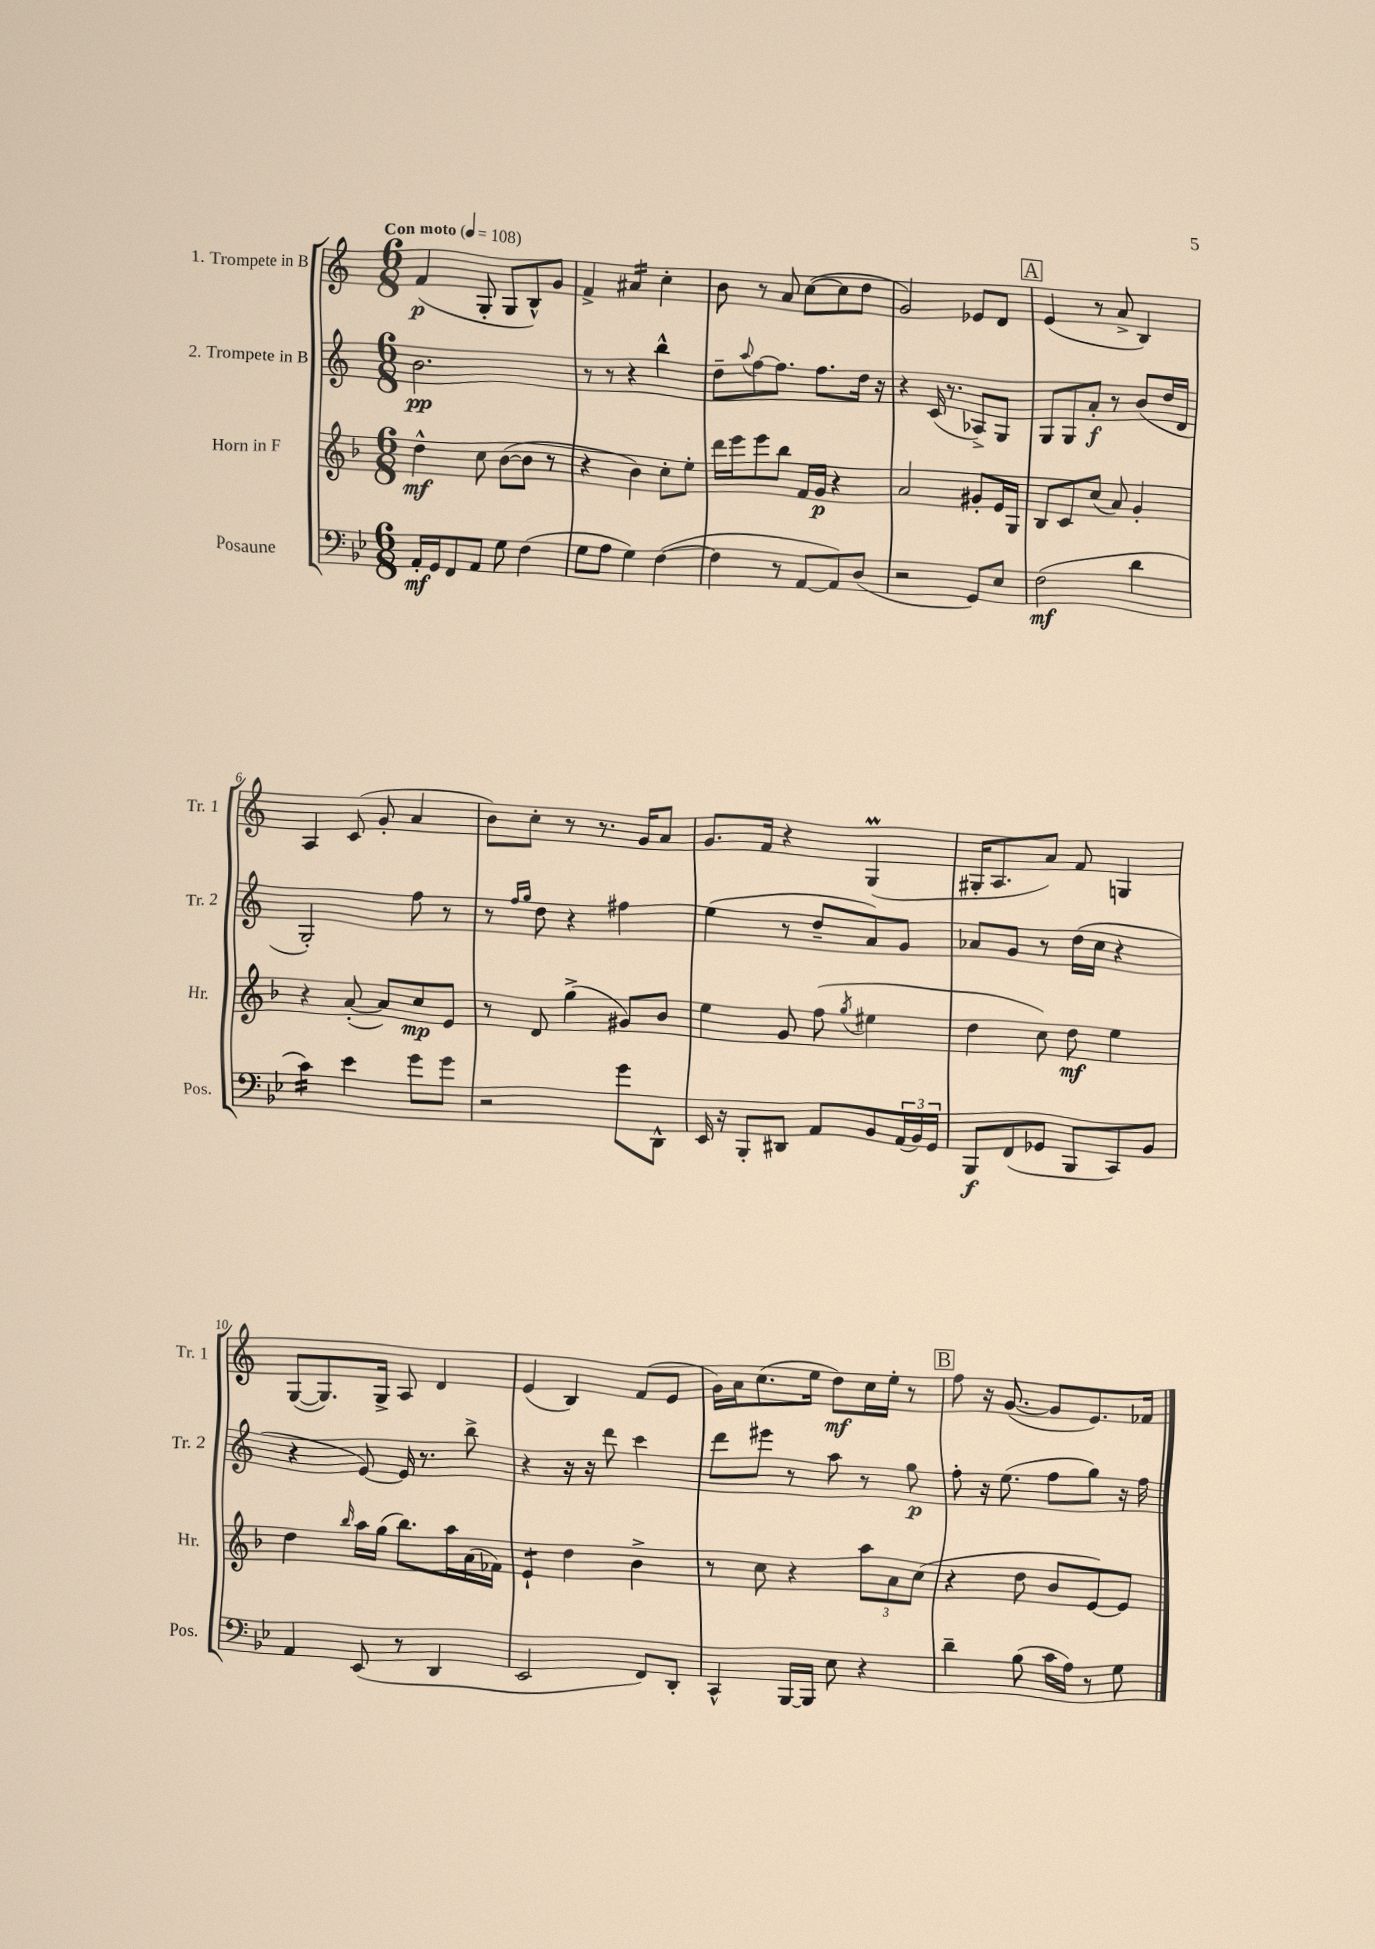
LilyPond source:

<<
\new StaffGroup <<
\new Staff = "s0" \with { instrumentName = "1. Trompete in B" shortInstrumentName = "Tr. 1" } {
    \clef treble \key c \major \numericTimeSignature \time 6/8 \tempo "Con moto" 4 = 108
    f'4\p( g8-. g8 b8-^) g'8 |
    f'4-> ais'4:16 c''4-. |
    b'8 r8 a'8 c''8~( c''8 d''8 |
    g'2) ees'8 d'8 |
    \mark \markup { \box "A" } e'4( r8 a'8-> b4) |
    a4 c'8( g'8-. a'4 |
    b'8) c''8-. r8 r8. g'16 a'8 |
    g'8. f'16 r4 g4\prall( |
    gis16-. a8. a'8) f'8 g4 |
    g8~( g8.) g16-> a8 d'4 |
    e'4( b4) f'8( e'8 |
    g'16) a'16 c''8.( e''16 d''8\mf) c''16 e''16-. r8 |
    \mark \markup { \box "B" } f''8 r16 g'8.~( g'8 e'8.) fes'16 \bar "|." |
}
\new Staff = "s1" \with { instrumentName = "2. Trompete in B" shortInstrumentName = "Tr. 2" } {
    \clef treble \key c \major \numericTimeSignature \time 6/8
    b'2.\pp |
    r8 r8 r4 b''4-^ |
    d''8-- \appoggiatura { a''8 } f''8~ f''8. f''8. d''16 r16 |
    r4 c'16( r8. aes8->) g8 |
    \mark \markup { \box "A" } g8 g8 a'8-.\f r8 b'8( d''16 d'16 |
    g2-.) f''8 r8 |
    r8 \grace { f''16 g''16 } d''8 r4 fis''4 |
    e''4( r8 d''8-- a'8) g'8 |
    aes'8 g'8 r8 d''16( c''16 r4 |
    r4 e'8~) e'16 r8. b''8-> |
    r4 r16 r16 d'''8 c'''4 |
    d'''8 eis'''8 r8 a''8 r8 g''8\p |
    \mark \markup { \box "B" } f''8-. r16 e''8.( f''8 g''8) r16 f''16 \bar "|." |
}
\new Staff = "s2" \with { instrumentName = "Horn in F" shortInstrumentName = "Hr." } {
    \clef treble \key f \major \numericTimeSignature \time 6/8
    d''4-^\mf c''8 bes'8~( bes'8 r8 |
    r4 bes'4) c''8-. e''8-. |
    d'''16 e'''16 e'''8 bes''8 f'16 g'16\p r4 |
    a'2 gis'8-. e'16 g16 |
    \mark \markup { \box "A" } bes8 c'8 c''8( a'8) g'4-. |
    r4 a'8~-.( a'8) c''8\mp e'8 |
    r8 d'8 g''4->( gis'8) bes'8 |
    e''4 g'8 f''8( \acciaccatura { g''8 } eis''4 |
    d''4 c''8) d''8\mf e''4 |
    d''4 \grace { bes''16 } a''16 g''16( bes''8.) a''16 a'16( fes'16) |
    e'4:8-! d''4 bes'4-> |
    r8 c''8 r4 \tuplet 3/2 { a''8 a'8 c''8( } |
    \mark \markup { \box "B" } r4 d''8 bes'8 e'8~) e'8 \bar "|." |
}
\new Staff = "s3" \with { instrumentName = "Posaune" shortInstrumentName = "Pos." } {
    \clef bass \key bes \major \numericTimeSignature \time 6/8
    a,16-.\mf g,16 f,8 a,8 g8 f4( |
    g8 a8 g4) f4~( |
    f4 r8 a,8~ a,8) d8( |
    r2 g,8) ees8 |
    \mark \markup { \box "A" } f2\mf( d'4 |
    c'4:16) ees'4 g'8 g'8 |
    r2 g'8 d,8-^ |
    ees,16 r16 bes,,8-. dis,8 a,8 bes,8 \tuplet 3/2 { a,16( bes,16) g,16 } |
    bes,,8\f f,8( ges,8 bes,,8 c,8) bes,8 |
    a,4 ees,8( r8 d,4 |
    ees,2 f,8) d,8-. |
    c,4-^ bes,,16~ bes,,16 ees8 r4 |
    \mark \markup { \box "B" } d'4-- bes8( c'16 a16) r8 g8 \bar "|." |
}
>>
>>
